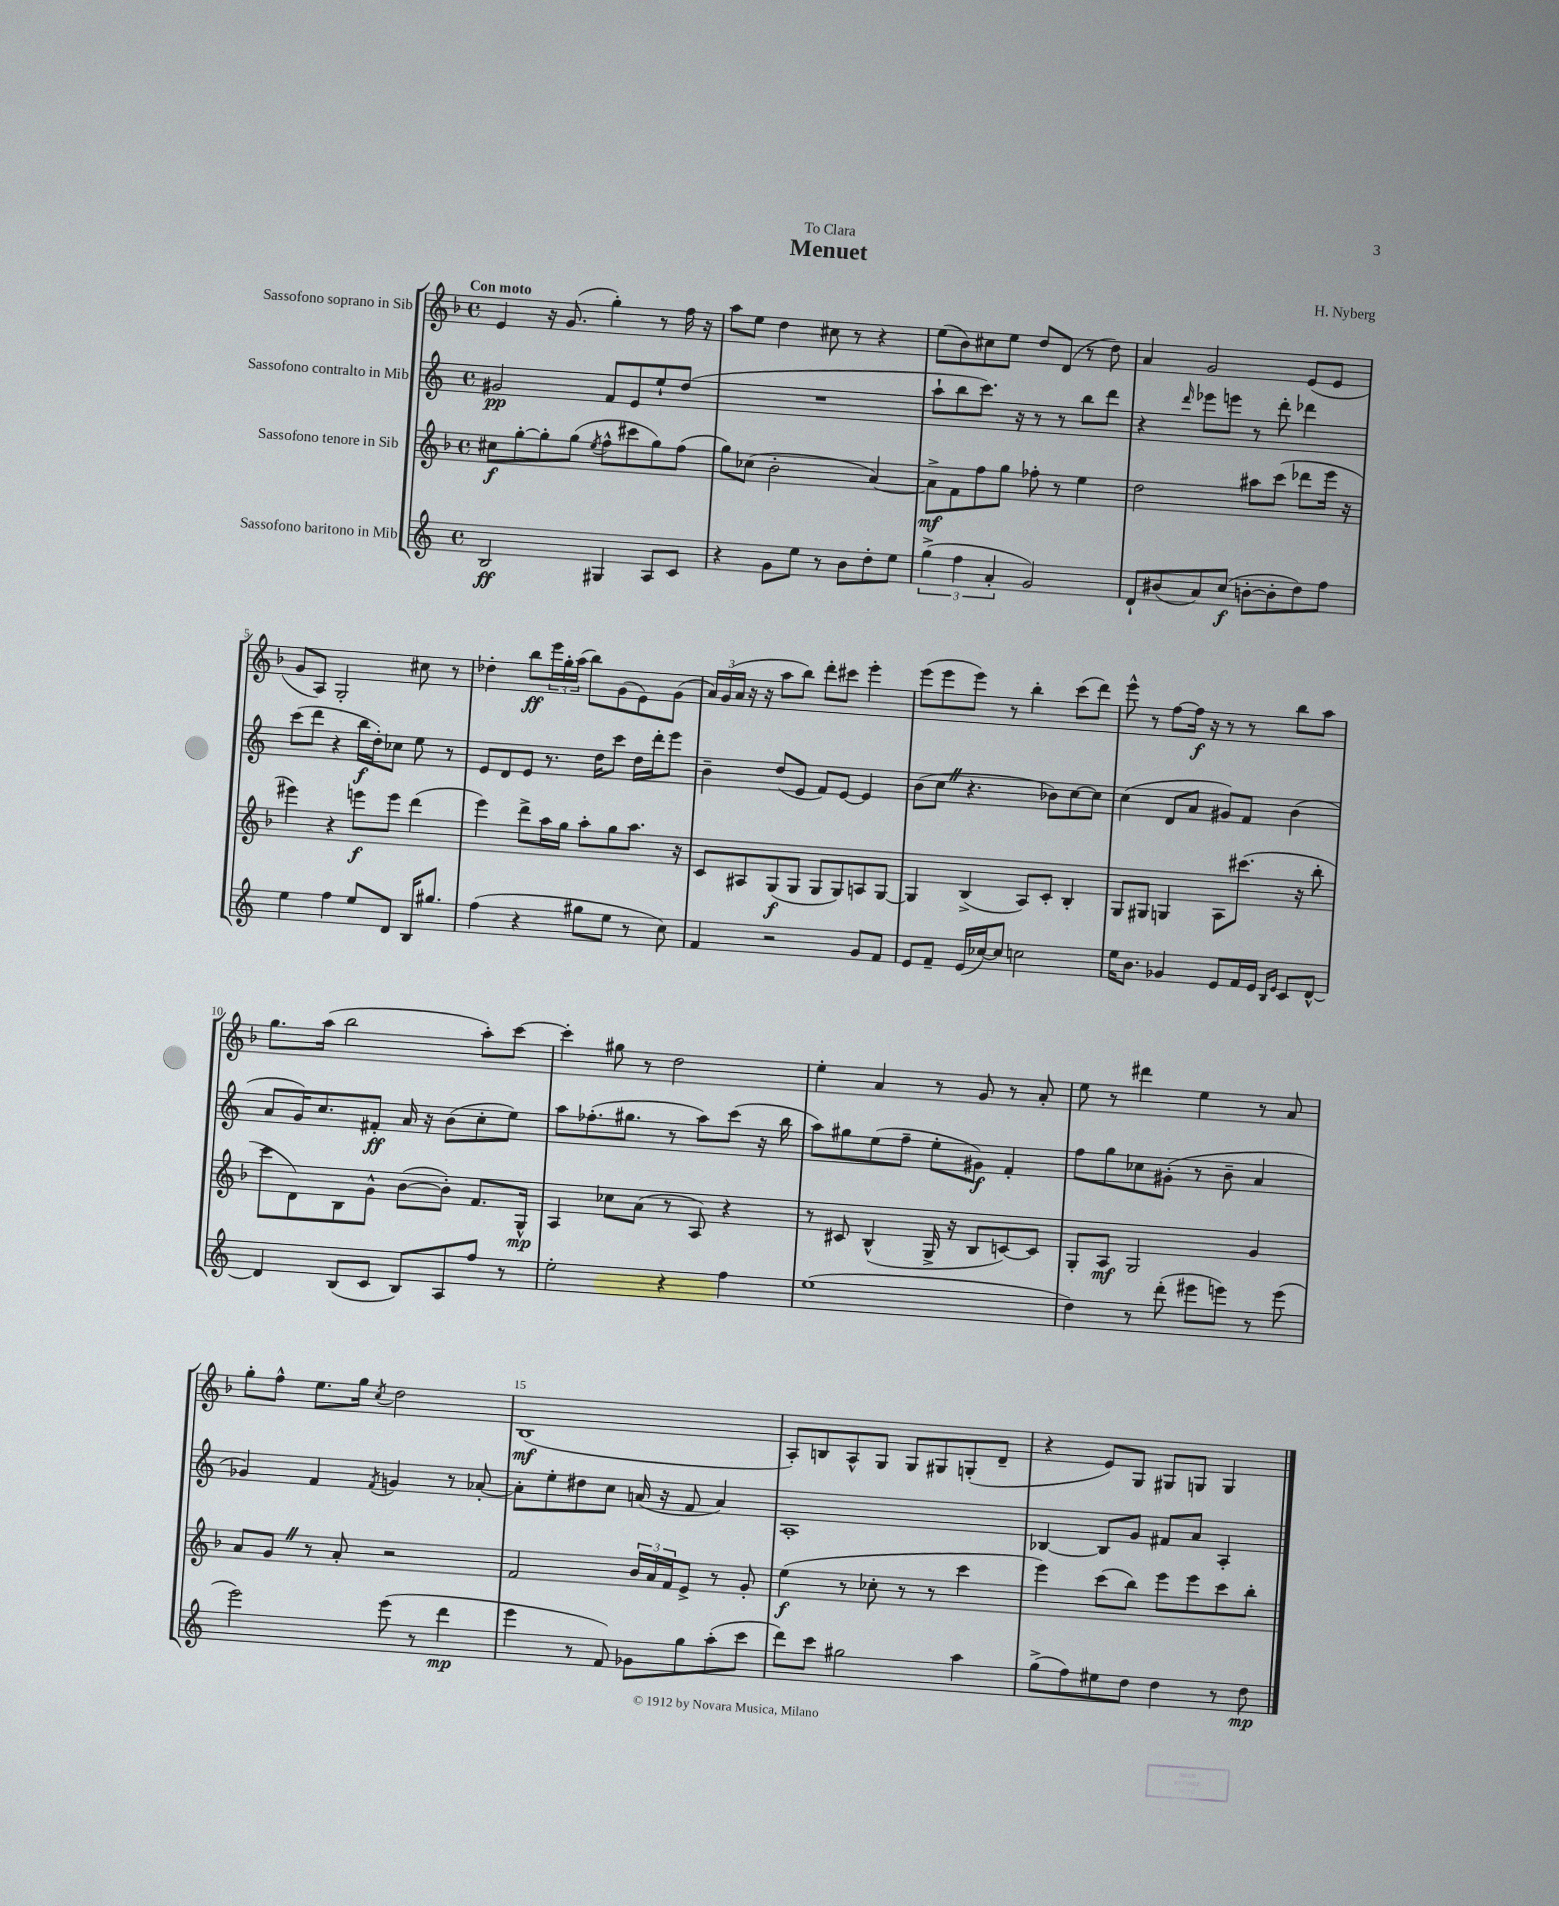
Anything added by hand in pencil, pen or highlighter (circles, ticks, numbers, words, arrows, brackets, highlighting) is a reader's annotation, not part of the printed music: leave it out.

**kern	**kern	**kern	**kern
*staff4	*staff3	*staff2	*staff1
*clefG2	*clefG2	*clefG2	*clefG2
*k[]	*k[b-]	*k[]	*k[b-]
*M4/4	*M4/4	*M4/4	*M4/4
*met(c)	*met(c)	*met(c)	*met(c)
2B/	8cc#\L	2g#/	4e/
.	[8gg'\	.	.
.	8gg'\]	.	16r
.	.	.	(8.g/
.	(8gg\J	.	.
.	8qee/	.	.
4G#/	8ff^^\L	8f/L	4gg'\)
.	8ccc#\	8e/	.
8A/L	8gg\)	8ee`/	8r
8c/J	(8ff\J	(8dd/J	16ff\
.	.	.	16r
=	=	=	=
4r	8gg\L)	1r	8aa\L
.	(8cc-\J	.	8ee\J
8g\L	2b-'\	.	4dd\
8ee\J	.	.	.
8r	.	.	8cc#\
8b\L	.	.	8r
8dd'\	[4a/)	.	4r
8ee\J	.	.	.
=	=	=	=
(6gg^\	8a^\]L	8aa`\L	(8ee\L
.	8f\	8bb\	8b-\)
6ff\	.	.	.
.	8ff\	8.ccc\J)	8cc#\
6a'/	.	.	.
.	8gg\J	.	8ee\J
.	.	16r	.
2g/)	8ff-'\	8r	8dd/L
.	8r	8r	(8d/J
.	4ee\	8bb\L	8r
.	.	8ddd\J	8dd\)
=	=	=	=
8d`/L	2dd\	4r	4a/
(8b#/	.	.	.
.	.	16qqddd/	.
8a/)	.	8eee-\L	2g/
(8cc/J	.	8eee\J	.
[8b'\L	8aa#\L	8r	.
8b'\]	(8ccc\J	8ddd'\	.
8dd\)	8ddd-\L	4ddd-\	(8e/L
8ff\J	16eee\Jk	.	8e/J
.	16r	.	.
=	=	=	=
4ee\	4eee#\)	(8ccc\L	8g/L
.	.	8ddd\J	8A/J)
4ff\	4r	4r	2G'/
8ee/L	8eee\L	16bb\LL	.
.	.	16dd'\J)	.
8d/J	8eee\J	8cc-\J	.
16B/LK	(4ddd\	8ee\	8cc#\
8.gg#/J	.	.	.
.	.	8r	8r
=	=	=	=
(4ff\	4eee\)	8e/L	4dd-'\
.	.	8d/	.
4r	8ddd^\L	8e/J	8bb-\L
.	16aa\L	8.r	24eee\L
.	.	.	24gg'\
.	16gg\JJ	.	.
.	.	.	(24aa\JJ
8gg#\L	8aa'\L	.	8bb-\L)
.	.	16dd\LK	.
8ee\J	8gg\	8ccc\J	(8g\
8r	8.aa\J	16dd\LL	8e\)
.	.	16ddd'\J	.
8cc\)	.	8eee\J	(8g\J
.	16r	.	.
=	=	=	=
4f/	8c/L	4b~\	24a/LL)
.	.	.	(24g/
.	.	.	24a/JJ
.	8A#/	.	16r
.	.	.	16r
2r	(8G/	(8dd/L	8aa\L
.	8G/J	8e/J	8bb-\J)
.	8G/L	8f/L)	8ddd'\L
.	8G/)	[8e/J	8ccc#\J
8g/L	8A/	4e/]	4eee'\
8f/J	[8G/J	.	.
=	=	=	=
8e/L	4G/]	(8b\L	(8eee\L
8f~/J	.	8cc\J	8eee\
(16e/LL	(4B-^/	4.r	8eee\J)
[16cc-/J)	.	.	.
8cc-/]J	.	.	8r
2cc\	8A/L)	.	4bb-'\
.	8c'/J	8b-\L)	.
.	4B-'/	[8cc\	(8ccc\L
.	.	8cc\]J	8ddd\J)
=	=	=	=
16ee\LK	8G/L	(4cc\	8eee^^\
8.b\J	.	.	.
.	8G#/J	.	8r
4g-/	4G/	8d/L	[8ff\L
.	.	8a/J	16ff\]Jk
.	.	.	16r
8e/L	8A\L	8g#/L)	8r
16f/L	(8.ccc#\J	8f/J	8r
16e/JJ	.	.	.
16qqB/LL	.	.	.
16qqe/JJ	.	.	.
8c/L	.	(4b\	8bb-\L
.	16r	.	.
[8d^^/J	8bb-'\	.	8aa\J
=	=	=	=
4d/]	8ccc\L	8a/L	8.gg\L
.	8d\)	16g/K)	.
.	.	8.cc/	(16aa\Jk
(8B/L	8B-\	.	2bb-\
8c/J	8g^^\J	8f#'/J	.
8B/L)	([8b-\L	16a/	.
.	.	16r	.
8A/	8b-'\]J)	(8b\L	.
8ff/J	8.f/L	8cc'\	8aa'\L)
8r	.	8ee\J)	[8ccc\J
.	16G^^/Jk	.	.
=	=	=	=
2ee'\	4A/	8aa\L	4ccc'\]
.	.	(8.ff-'\	.
.	8cc-\L	.	8gg#\
.	.	8.gg#\J	.
.	(8a\J	.	8r
4r	8r	8r	2dd\
.	8A/)	8aa\L)	.
4ff\	4r	(8ccc\J	.
.	.	16r	.
.	.	16bb\	.
=	=	=	=
(1ee	8r	8aa\L)	4ee'\
.	8c#/	8gg#\	.
.	(4B-^^/	(8ee\	4a/
.	.	8ff~\J	.
.	16G^/	8ee'\L	8r
.	16r	.	.
.	8B-/L	8g#\J)	8g/
.	[8c/)	4f'/	8r
.	8c/]J	.	8a'/
=	=	=	=
4dd\)	8G'/L	8ff\L	8ee\
.	8A/J	8gg\	8r
8r	2G/	8cc-\	4ddd#\
(8ddd'\	.	(8g#'\J	.
8eee#\L	.	8r	4ee\
8eee\J)	.	8b~\	.
8r	4g/	4a/	8r
(8eee\	.	.	8a/
=	=	=	=
2eee\)	8a/L	4g-/)	8gg'\L
.	8g/J	.	8ff^^\J
.	8r	4f/	8.ee\L
.	8a'/	.	.
.	.	.	16gg\Jk
.	.	8qf/	8qcc/
(8eee\	2r	4g/	2dd\
8r	.	.	.
4ddd\	.	8r	.
.	.	[8a-'/	.
=	=	=	=
4eee\	2f/	8a-'\]L	(1B-
.	.	8ee'\	.
8r	.	8dd#\	.
8f/)	.	8cc\J	.
8g-\L	24b-/LL	(16a/	.
.	24a/	.	.
.	.	16r	.
.	24f/J	.	.
8gg\	8e^/J	8f/	.
(8aa'\	8r	4a/)	.
8ccc\J	8g'/	.	.
=	=	=	=
8ddd\L)	(4ee\	1A'	8A'/L)
8ccc\J	.	.	8B/
2gg#\	8r	.	8A^^/
.	8cc-'\	.	8G/J
.	8r	.	8G/L
.	8r	.	8G#/
4aa\	4ccc\	.	(8G'/
.	.	.	8d~/J
=	=	=	=
(8gg^\L	4eee\)	[4B-/	4r
8ff\)	.	.	.
8ee#\	(8ccc\L	8B-/]L	8e/L)
8dd\J	8bb-\J)	8g/J	8G/J
4dd\	8eee\L	8f#/L	8G#/L
.	8eee\	8a/J	8G/J
8r	8ccc\	4A'/	4G/
8dd\	8bb-'\J	.	.
==	==	==	==
*-	*-	*-	*-
